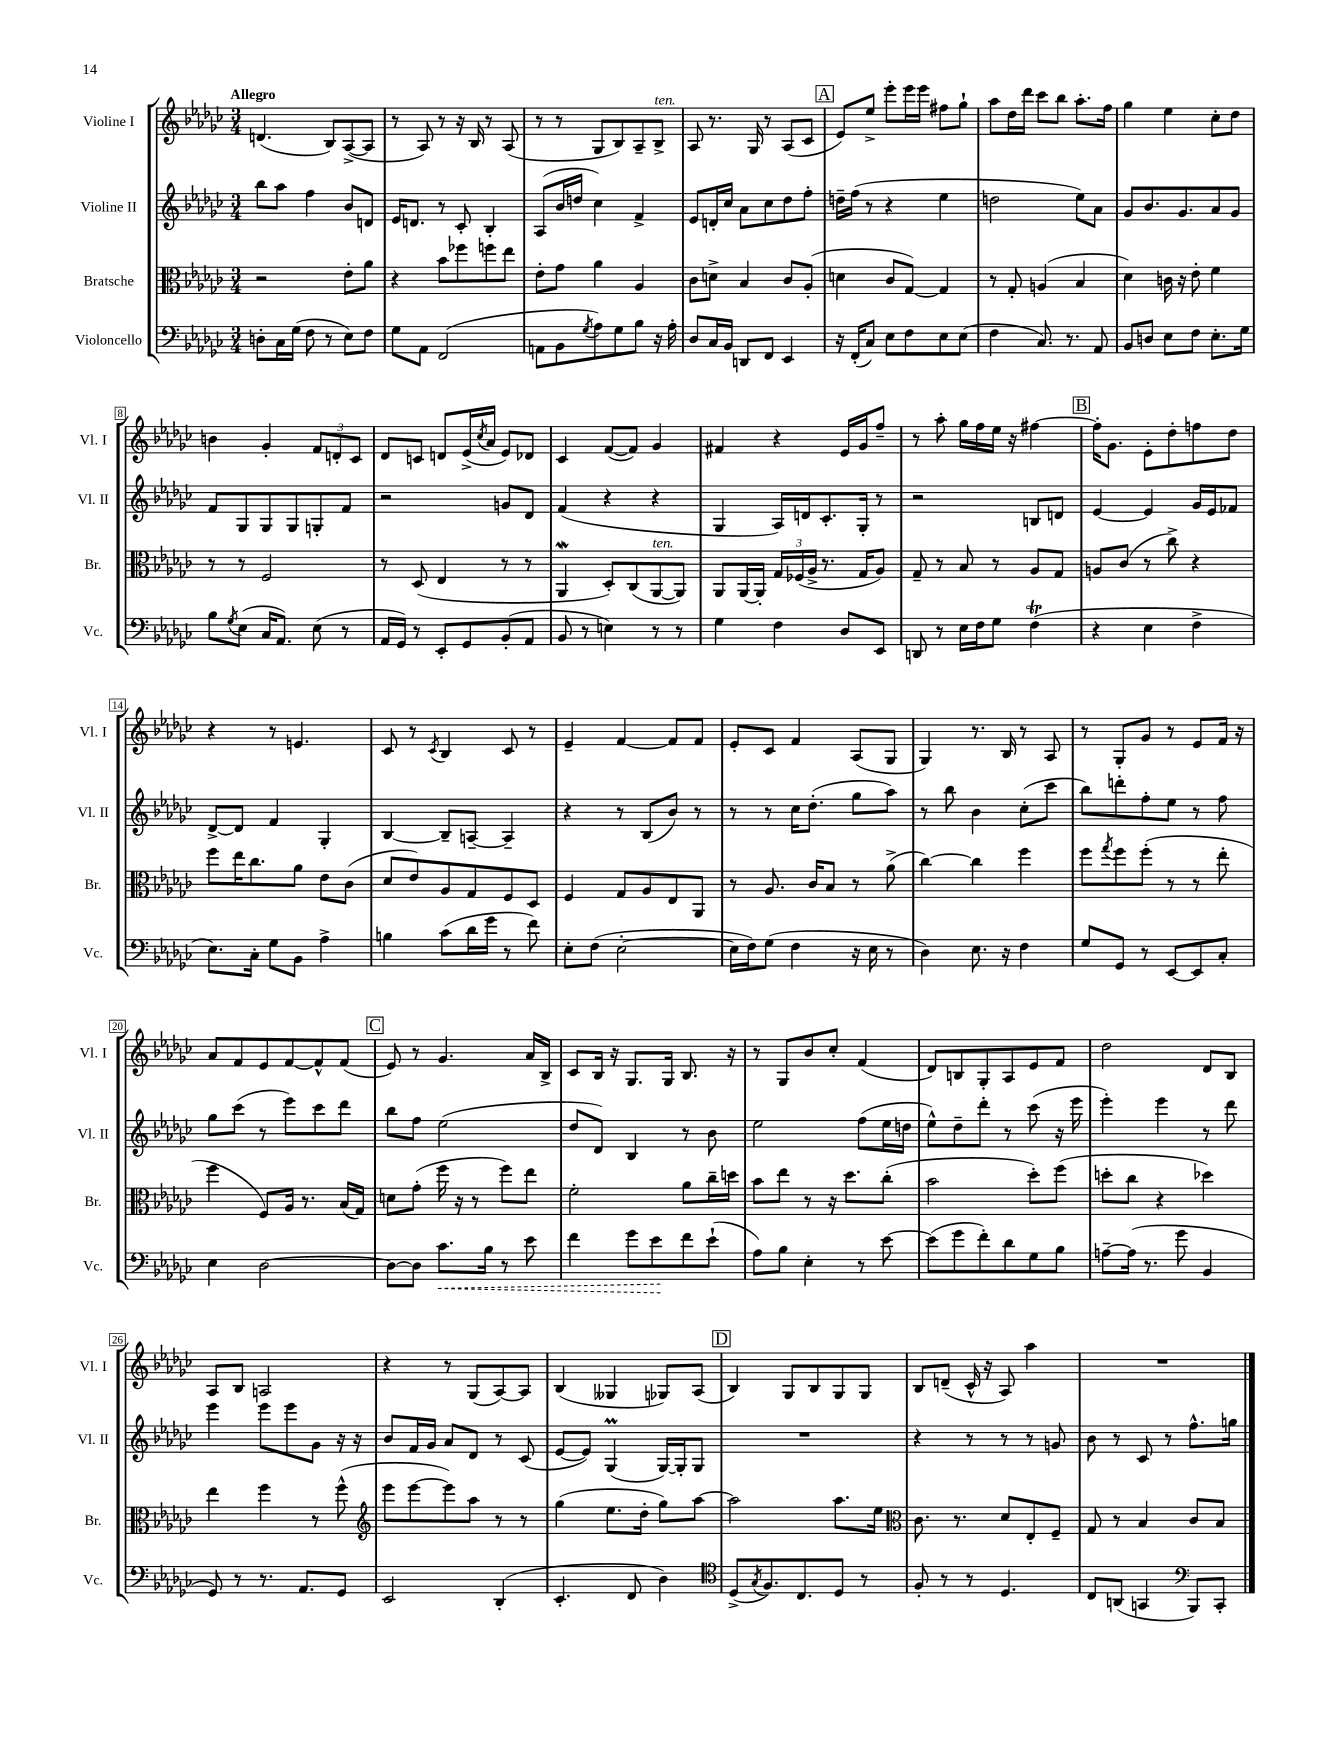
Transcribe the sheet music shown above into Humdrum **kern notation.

**kern	**kern	**kern	**kern
*staff4	*staff3	*staff2	*staff1
*clefF4	*clefC3	*clefG2	*clefG2
*k[b-e-a-d-g-c-]	*k[b-e-a-d-g-c-]	*k[b-e-a-d-g-c-]	*k[b-e-a-d-g-c-]
*M3/4	*M3/4	*M3/4	*M3/4
8D'\L	2r	8bb-\L	(4.d/
16C-\L	.	8aa-\J	.
(16G-\JJ	.	.	.
8F\	.	4ff\	.
8r	.	.	8B-/L)
8E-\L)	8e-'\L	8b-/L	([8A-^/
8F\J	8a-\J	8d/J	8A-/]J
=	=	=	=
8G-\L	4r	16e-/LK	8r
.	.	8.d/J	.
8AA-\J	.	.	8A-/)
(2FF/	8b-\L	8r	8r
.	8ff-\	8c-'/	16r
.	.	.	16B-/
.	8ff\	4B-'/	8r
.	8ee-\J	.	(8A-/
=	=	=	=
8AA\L	8e-'\L	(8A-/L	8r
8BB-\	8g-\J	16b-/L	8r
.	.	16dd/JJ	.
8qG-/	.	.	.
8A-\)	4a-\	4cc-\)	8G-/L
8G-\	.	.	8B-/)
8B-\J	4A-/	4f^/	8A-~/
16r	.	.	8B-^/J
16A-'\	.	.	.
=	=	=	=
8D-/L	8c-\L	8e-/L	8A-/
16C-/L	8d^\J	16d'/L	8.r
16BB-/JJ	.	16cc-/JJ	.
8DD/L	4B-/	8a-\L	.
.	.	.	16G-/
8FF/J	.	8cc-\	8r
4EE-/	8c-/L	8dd-\	(8A-/L
.	(8A-'/J	8ff'\J	8c-/J
=	=	=	=
16r	4d\	16dd~\LL	8e-/L)
(16FF'/LK	.	(16ff\JJ	.
8C-/J)	.	8r	8ee-^/J
8E-\L	8c-/L	4r	8eee-'\L
8F\	[8G-/J)	.	16eee-\L
.	.	.	16eee-\JJ
8E-\	4G-/]	4ee-\	8ff#\L
(8E-\J	.	.	8gg-`\J
=	=	=	=
4F\	8r	2dd\	8aa-\L
.	8G-'/	.	16dd-\L
.	.	.	16ddd-\JJ
8.C-/)	(4A/	.	8ccc-\L
.	.	.	8bb-\J
8.r	.	.	.
.	4B-/	8ee-\L)	8.aa-'\L
8AA-/	.	8a-\J	.
.	.	.	16ff\Jk
=	=	=	=
8BB-/L	4d-\)	8g-/L	4gg-\
8D/J	.	8.b-/	.
8E-\L	16c\	.	4ee-\
.	16r	8.g-/	.
8F\J	8e-'\	.	.
8.E-'\L	4f\	8a-/	8cc-'\L
.	.	8g-/J	8dd-\J
16G-\Jk	.	.	.
=	=	=	=
8B-\L	8r	8f/L	4b\
8qG-/	.	.	.
(8E-\J	8r	8G-/	.
16C-/LK	2F/	8G-/	4g-'/
8.AA-/J)	.	.	.
.	.	8G-/	.
(8E-\	.	8G'/	12f/L
.	.	.	12d'/
8r	.	8f/J	.
.	.	.	12c-/J
=	=	=	=
16AA-/LL	8r	2r	8d-/L
16GG-/JJ)	.	.	.
8r	(8D-/	.	8c/J
8EE-'/L	4E-/	.	8d/L
8GG-/	.	.	(16e-^/L
.	.	.	8qcc-/
.	.	.	16a-/JJ
(8BB-'/	8r	8g/L	8e-/L)
8AA-/J	8r	8d-/J	8d-/J
=	=	=	=
8BB-/	4AA-/	(4f/	4c-/
8r	.	.	.
4E\)	8D-'/L)	4r	([8f/L
.	(8C-/	.	8f/]J)
8r	[8AA-/	4r	4g-/
8r	8AA-/]J)	.	.
=	=	=	=
4G-\	8AA-/L	4G-/	4f#/
.	[16AA-/L	.	.
.	16AA-'/]JJ	.	.
4F\	24G-/LL	16A-/LL)	4r
.	(24F-/	.	.
.	.	16d/J	.
.	24A-^/JJ	.	.
.	8.r	8.c-'/	.
8D-/L	.	.	16e-/LL
.	16G-/LK	16G-'/Jk	16g-/J
8EE-/J	8A-/J)	8r	8ff~/J
=	=	=	=
8DD/	8G-~/	2r	8r
8r	8r	.	8aa-'\
16E-\LL	8B-/	.	16gg-\LL
16F\J	.	.	16ff\
8G-\J	8r	.	16ee-\JJ
.	.	.	16r
(4F\	8A-/L	8B/L	[4ff#\
.	8G-/J	8d/J	.
=	=	=	=
4r	8A/L	[4e-/	16ff#'\]LK
.	.	.	8.g-\J
.	(8c-/J	.	.
4E-\	8r	4e-/]	8e-'\L
.	8cc-^\)	.	8dd-'\
4F^\	4r	16g-/LL	8ff\
.	.	16e-/J	.
.	.	8f-/J	8dd-\J
=	=	=	=
8.E-\L)	8ff\L	[8d-^/L	4r
.	16ee-\K	8d-/]J	.
16C-'\Jk	8.cc-\	.	.
8G-\L	.	4f/	8r
8BB-\J	8a-\J	.	4.e/
4A-^\	8e-\L	4G-'/	.
.	(8c-\J	.	.
=	=	=	=
4B\	8d-/L	[4B-/	8c-/
.	8e-/)	.	8r
.	.	.	8qc-/
(8c-\L	8A-/	8B-~/]L	4B-/
16d-\L	8G-/	[8A~/J	.
16g-\JJ	.	.	.
8r	8F/	4A~/]	8c-/
8f\)	8D-/J	.	8r
=	=	=	=
8E-'\L	4F/	4r	4e-~/
(8F\J	.	.	.
[2E-'\	8G-/L	8r	[4f/
.	8A-/	(8B-/L	.
.	8E-/	8b-/J)	8f/]L
.	8AA-/J	8r	8f/J
=	=	=	=
16E-\]LL	8r	8r	8e-'/L
16F\J)	.	.	.
(8G-\J	8.A-/	8r	8c-/J
4F\	.	16cc-\LK	4f/
.	16c-/LK	(8.dd-'\J	.
.	8B-/J	.	.
16r	8r	8gg-\L	(8A-/L
16E-\	.	.	.
8r	(8a-^\	8aa-\J)	8G-/J
=	=	=	=
4D-\)	[4cc-\)	8r	4G-/)
.	.	8bb-\	.
8.E-\	4cc-\]	4b-\	8.r
16r	.	.	16B-/
4F\	4ff\	(8cc-'\L	8r
.	.	8ccc-\J	8A-/
=	=	=	=
8G-/L	8ff\L	8bb-\L)	8r
.	8qgg-/	.	.
8GG-/J	8ff\	8ddd'\	8G-'/L
8r	(8ff'\J	8ff'\	8g-/J
[8EE-/L	8r	8ee-\J	8r
8EE-/]	8r	8r	8e-/L
8C-'/J	8ee-'\	8ff\	16f/Jk
.	.	.	16r
=	=	=	=
4E-\	4ff\	8gg-\L	8a-/L
.	.	(8ccc-\J	8f/
[2D-\	8F/L)	8r	8e-/
.	16A-/Jk	8eee-\L)	[8f/
.	8.r	.	.
.	.	8ccc-\	8f^^/]
.	(16B-/LL	8ddd-\J	(8f/J
.	16G-/JJ)	.	.
=	=	=	=
8D-\_L	8d\L	8bb-\L	8e-/)
8D-\]J	(8g-'\J	8ff\J	8r
8.c-\L	16ff\	(2ee-\	4.g-/
.	16r	.	.
.	8r	.	.
16B-\Jk	.	.	.
8r	8ff\L)	.	.
8e-\	8ee-\J	.	16a-/LL
.	.	.	16B-^/JJ
=	=	=	=
4f\	2f'\	8dd-/L	8c-/L
.	.	8d-/J)	16B-/Jk
.	.	.	16r
8g-\L	.	4B-/	8.G-/L
8e-\	.	.	.
.	.	.	16G-/Jk
8f\	8a-\L	8r	8.B-/
(8e-`\J	16cc-~\L	8b-\	.
.	16dd\JJ	.	16r
=	=	=	=
8A-\L)	8b-\L	2ee-\	8r
8B-\J	8ee-\J	.	8G-/L
4E-'\	8r	.	8b-/
.	16r	.	8cc-'/J
.	8.dd-\L	.	.
8r	.	(8ff\L	(4f/
[8e-\	(8cc-'\J	16ee-\L	.
.	.	16dd\JJ	.
=	=	=	=
(8e-\]L	2b-\	8ee-^^\L)	8d-/L)
8g-\	.	8dd-~\	8B/
8f'\)	.	8ddd-'\J	8G-'/
8d-\	.	8r	8A-/
8G-\	8dd-'\L)	(8ccc-\	8e-/
8B-\J	(8ff\J	16r	8f/J
.	.	16eee-\	.
=	=	=	=
[8A~\L	8dd'\L	4eee-'\)	2dd-\
(16A\]Jk	8cc-\J	.	.
8.r	.	.	.
.	4r	4eee-\	.
8g-\	.	.	.
4BB-/	4dd-\)	8r	8d-/L
.	.	8ddd-\	8B-/J
=	=	=	=
8GG-/)	4ee-\	4eee-\	8A-/L
8r	.	.	8B-/J
8.r	4ff\	8eee-\L	2A/
.	.	8eee-\	.
8.AA-/L	.	.	.
.	8r	8g-\J	.
8GG-/J	(8ff^^\	16r	.
.	.	16r	.
=	=	=	=
*	*clefG2	*	*
2EE-/	8eee-\L	8b-/L	4r
.	[8eee-\	16f/L	.
.	.	16g-/JJ	.
.	8eee-\])	8a-/L	8r
.	8aa-\J	8d-/J	(8G-/L
(4DD-'/	8r	8r	[8A-/)
.	8r	(8c-/	8A-/]J
=	=	=	=
4.EE-'/	(4gg-\	[8e-/L	(4B-/
.	.	8e-/]J)	.
.	8.ee-\L	(4G-/	4G--/
8FF/	.	.	.
.	16dd-'\Jk	.	.
4D-\)	8gg-\L)	[16G-/LL)	8G-/L)
.	.	16G-'/]J	.
.	[8aa-\J	8G-/J	(8A-/J
=	=	=	=
*clefC4	*	*	*
(8D-^/L	2aa-\]	2.r	4B-/)
8qG-/	.	.	.
8.F/)	.	.	.
.	.	.	8G-/L
8.C-/	.	.	.
.	.	.	8B-/
8D-/J	8.aa-\L	.	8G-/
8r	.	.	8G-/J
.	16ee-\Jk	.	.
=	=	=	=
*	*clefC3	*	*
8F'/	8.c-\	4r	8B-/L
8r	.	.	(8d~/J
.	8.r	.	.
8r	.	8r	16c-^^/
.	.	.	16r
4.D-/	8d-/L	8r	8A-/)
.	8E-'/	8r	4aa-\
.	8F~/J	8g/	.
=	=	=	=
8C-/L	8G-/	8b-\	2.r
(8AA/J	8r	8r	.
4GG/	4B-/	8c-/	.
.	.	8r	.
*clefF4	*	*	*
8BBB-/L)	8c-/L	8.ff^^\L	.
8CC-'/J	8B-/J	.	.
.	.	16gg\Jk	.
==	==	==	==
*-	*-	*-	*-
